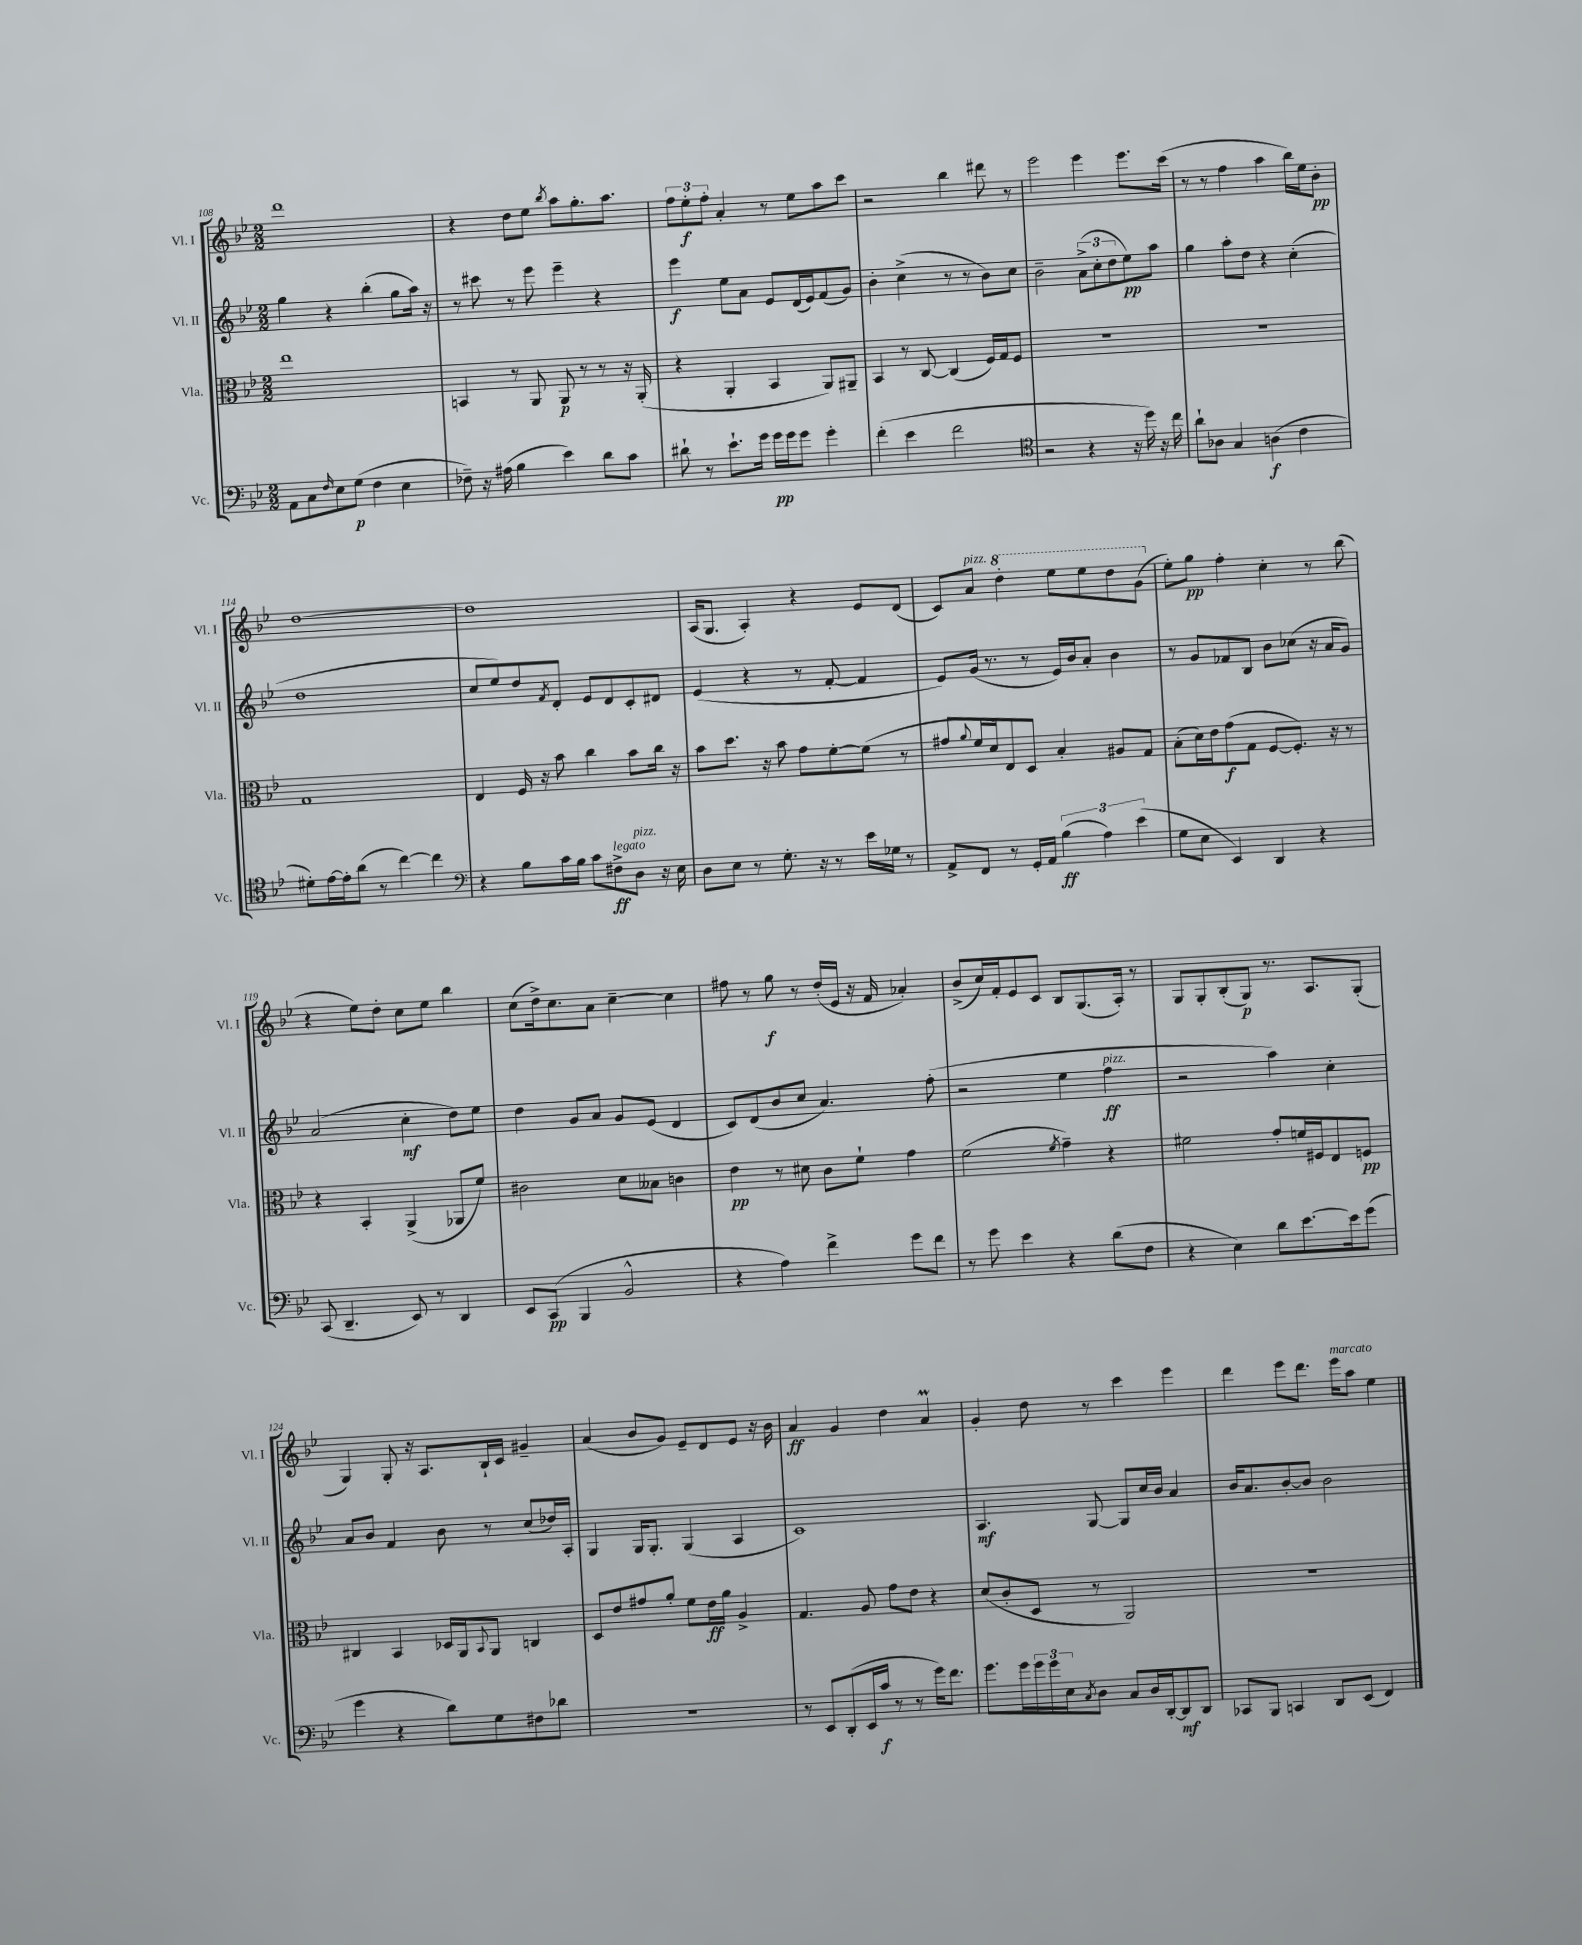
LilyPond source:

<<
\new StaffGroup <<
\new Staff = "s0" \with { instrumentName = "Vl. I" shortInstrumentName = "Vl. I" } {
    \clef treble \key bes \major \numericTimeSignature \time 2/2
    d'''1 |
    r4 d''8 ees''8 \acciaccatura { bes''8 } a''8 g''8.-. a''8. |
    \tuplet 3/2 { f''8 ees''8-.\f f''8-. } a'4-. r8 ees''8 a''8 c'''8 |
    r2 bes''4 dis'''8 r8 |
    ees'''2 ees'''4 ees'''8. c'''16( |
    r8 r8 f''4 a''4 bes''16) ees''16 bes'8-.\pp |
    d''1~ |
    d''1 |
    a16( g8. a4-.) r4 ees'8 d'8( |
    c'8) a'8^\markup { \italic "pizz." } \ottava #1 d'''4-. ees'''8 ees'''8 d'''8 g''8( \ottava #0 |
    ees''8-.) g''8\pp f''4-. c''4-. r8 bes''8( |
    r4 ees''8) d''8-. c''8 ees''8 bes''4 |
    c''8( d''16->) c''8. a'8 c''4~-- c''4 |
    fis''8 r8 g''8\f r8 d''16-.( ees'16 r16 f'16 aes'4-.) |
    bes'8->( c''16) f'16-. ees'8 c'8 bes8 g8.( a16-.) r8 |
    g8 g8-. bes8-.( g8\p) r8. a8. g8-.( |
    g4) g8-. r16 a8. bes16-! c'16 gis'4-- |
    a'4( bes'8 g'8) ees'8-- d'8 ees'8 r16 bes'16 |
    a'4\ff g'4 d''4 a'4\prall |
    g'4-. d''8 r8 c'''4 ees'''4 |
    d'''4 ees'''8 d'''8. ees'''16^\markup { \italic "marcato" } a''8 ees''4 \bar "|." |
}
\new Staff = "s1" \with { instrumentName = "Vl. II" shortInstrumentName = "Vl. II" } {
    \clef treble \key bes \major \numericTimeSignature \time 2/2
    g''4 r4 bes''4-.( g''8 a''16) r16 |
    r8 cis'''8 r8 ees'''8 ees'''4-- r4 |
    ees'''4\f ees''8 a'8 ees'8 d'16( ees'16) f'8( g'8) |
    bes'4-. c''4->( r8 r8 bes'8) c''8 |
    bes'2-- \tuplet 3/2 { a'8->( c''8-. d''8 } ees''8\pp) a''8 |
    g''4 a''8-. d''8 r4 c''4-.( |
    d''1 |
    c''8 ees''8) d''8 \acciaccatura { f'8 } d'8-. ees'8 d'8 c'8-. dis'8 |
    ees'4( r4 r8 f'8~-. f'4 |
    ees'8) g'16( r8. r8 ees'16) bes'16 a'8-. bes'4 |
    r8 g'8 fes'8 bes8 bes'8 ces''8( r16 a'16 g'8) |
    a'2( c''4-.\mf d''8) ees''8 |
    d''4 g'8 a'8 g'8 ees'8( d'4 |
    c'8) d'8( bes'8 c''8 a'4.) f''8-.( |
    r2 ees''4 f''4\ff^\markup { \italic "pizz." } |
    r2 a''4) c''4-. |
    a'8 bes'8 f'4 bes'8 r8 c''8( des''16) a16-. |
    g4 g16 g8.-. g4( a4 |
    c'1) |
    a4.\mf g8~ g8 c''16 bes'16 a'4 |
    bes'16 a'8. bes'8~-. bes'8 bes'2 \bar "|." |
}
\new Staff = "s2" \with { instrumentName = "Vla." shortInstrumentName = "Vla." } {
    \clef alto \key bes \major \numericTimeSignature \time 2/2
    ees''1 |
    b,4 r8 a,8 a,8\p r8 r8 r16 a,16-.( |
    r4 a,4-. bes,4 a,8) ais,8-- |
    bes,4 r8 c8~ c4( f16) g16 f8 |
    r1 |
    r1 |
    g1 |
    ees4 f16 r16 bes'8 c''4 bes'8 c''16 r16 |
    bes'8 d''8. r16 bes'8 g'8 f'8~-. f'8( r8 |
    gis'8 \appoggiatura { a'8 } f'16 d'16) ees8 d8 bes4-. ais8 g8 |
    bes8-.( d'16) ees'16 g'8\f( g8 f8~ f8.-.) r16 r8 |
    r4 bes,4-. a,4->( aes,8 f'8) |
    cis'2 d'8 beses8 c'4 |
    ees'4\pp r8 dis'8 c'8 f'8-! g'4 |
    f'2( \acciaccatura { f'8 } g'4--) r4 |
    fis'2 g'8-. f'16 fis16 ees8 f8\pp |
    cis4 bes,4 des16 a,16 \appoggiatura { bes,8 } a,8 c4 |
    d8 ees'8 gis'8 a'8-. f'8 ees'16\ff a'16 a4-> |
    g4. a8 g'8 ees'8 r4 |
    d'8( c'8-. d8 r8 a,2) |
    R1 \bar "|." |
}
\new Staff = "s3" \with { instrumentName = "Vc." shortInstrumentName = "Vc." } {
    \clef bass \key bes \major \numericTimeSignature \time 2/2
    a,8 c8 \grace { f16 } ees8 g8\p( f4 ees4 |
    fes8--) r16 ais16( bes4 ees'4) d'8 c'8 |
    dis'8-! r8 ees'8.-! g'16 g'16\pp g'16 g'8 g'4-. |
    f'4-.( ees'4 f'2 |
    \clef tenor r2 r4 r16 d''16) r16 c''16 |
    a'8-! aes8 g4 a4\f( c'4 |
    dis'8-.) ees'16~ ees'16-. a'8( r8 c''4~) c''4 |
    \clef bass r4 bes8 c'16 bes16 c'8 fis8->\ff^\markup { \italic "legato" } d8^\markup { \italic "pizz." } r16 ees16 |
    d8 ees8 r8 g8.-. r16 r8 ees'16 ges16 r8 |
    a,8-> f,8 r8 g,16-. a,16 \tuplet 3/2 { bes4\ff( a4) ees'4( } |
    g8 ees8 ees,4) d,4 r4 |
    c,8( d,4.-- ees,8) r8 d,4 |
    ees,8 c,8\pp( bes,,4 bes,2-^ |
    r4 a4) f'4-> g'8 f'8 |
    r8 g'8 ees'4 r4 d'8( f8 |
    r4 ees4) d'8 ees'8.~ ees'16 g'8( |
    g'4 r4 d'8) g8 fis8 des'8 |
    R1 |
    r8 ees,8 d,8-.( ees,16 c'16\f r8 r8 g'16) f'8. |
    g'8. g'16 \tuplet 3/2 { g'16 g'16 ees16 } \acciaccatura { c8 } d8 c8 d16 d,16~-. d,8\mf d,8 |
    ces,8 bes,,8 c,4 d,8 ees,8( f,4) \bar "|." |
}
>>
>>
\layout { \context { \Score currentBarNumber = #108 } }
